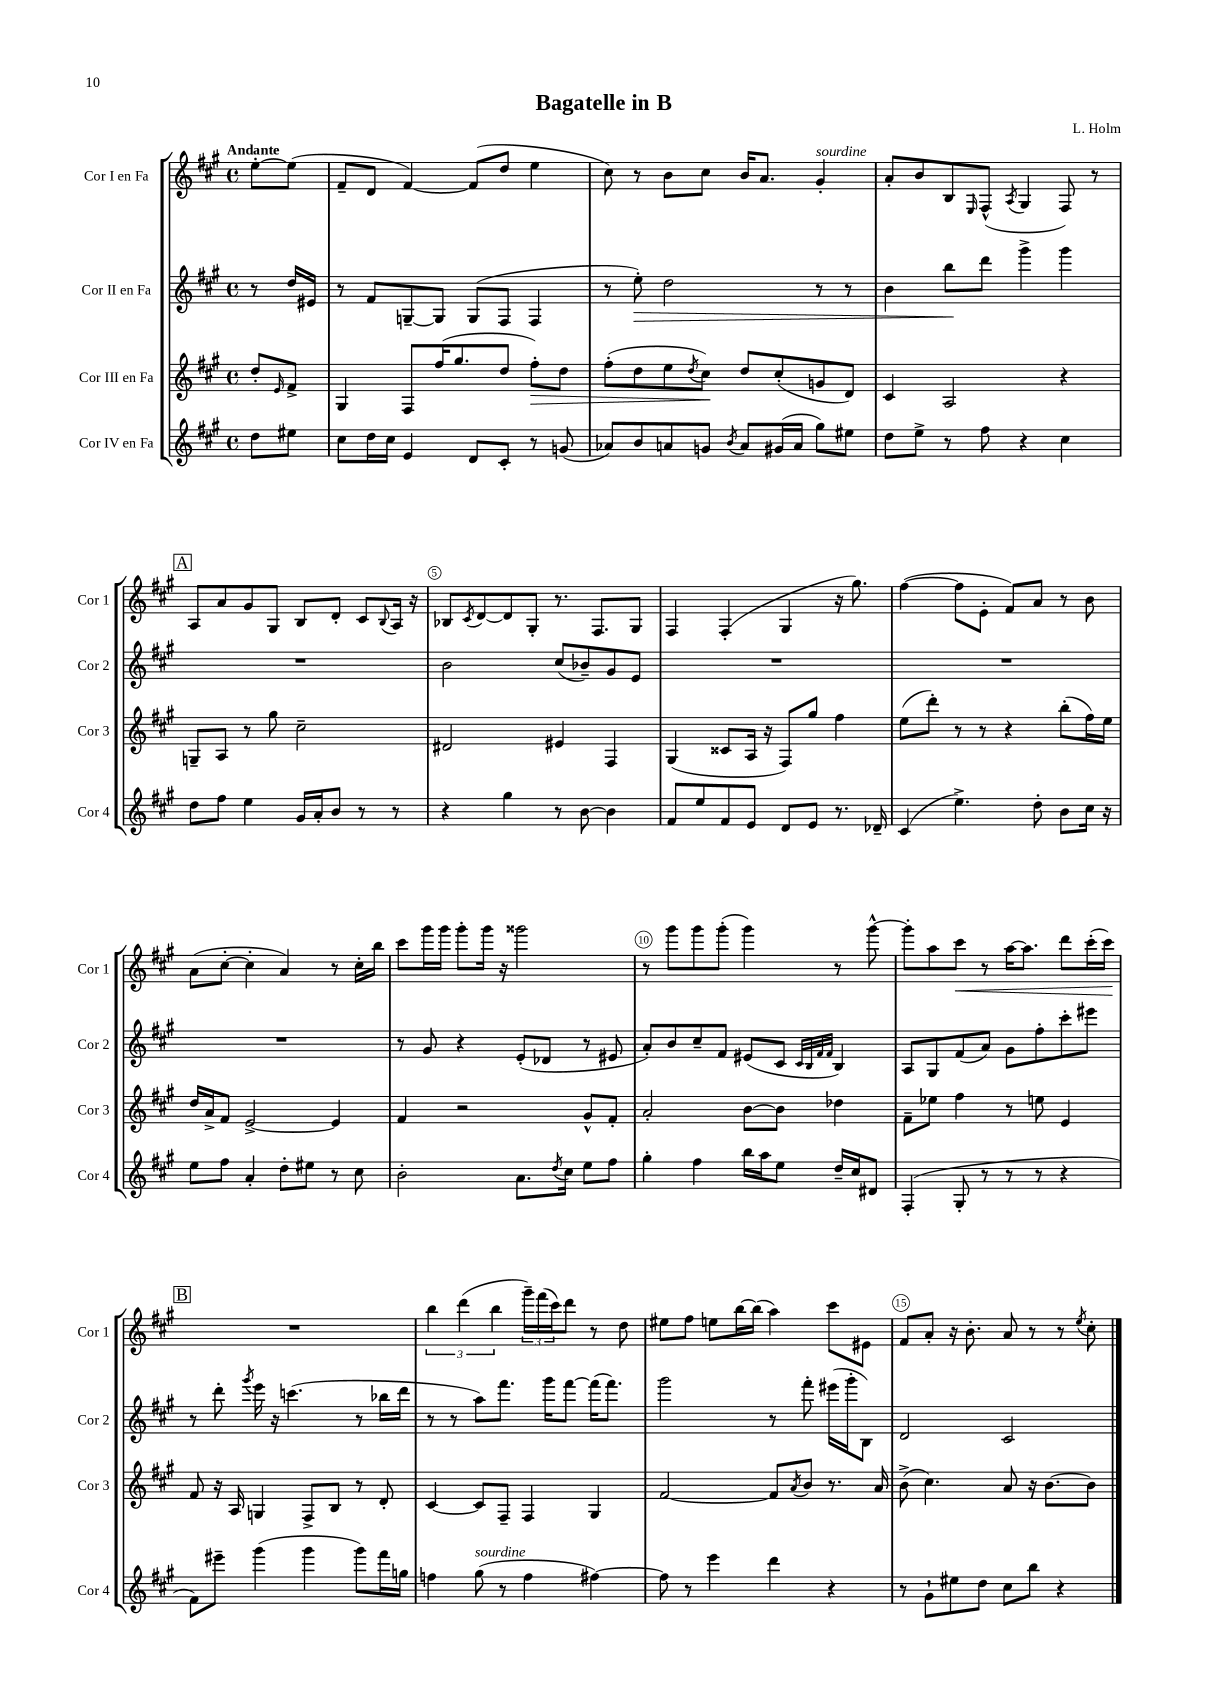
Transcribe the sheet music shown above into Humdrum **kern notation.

**kern	**kern	**kern	**kern
*staff4	*staff3	*staff2	*staff1
*clefG2	*clefG2	*clefG2	*clefG2
*k[f#c#g#]	*k[f#c#g#]	*k[f#c#g#]	*k[f#c#g#]
*M4/4	*M4/4	*M4/4	*M4/4
*met(c)	*met(c)	*met(c)	*met(c)
8dd	8dd'	8r	[8ee'
.	16qqe	.	.
8ee#	8f#^	16dd	(8ee]
.	.	16e#	.
=	=	=	=
8cc#	4G#	8r	8f#~
16dd	.	8f#	8d
16cc#	.	.	.
4e	8F#	[8G~	[4f#)
.	(16ff#	8G]	.
.	8.gg#	.	.
8d	.	(8G	(8f#]
8c#'	8dd	8F#	8dd
8r	8ff#')	4F#	4ee
(8g	8dd	.	.
=	=	=	=
8a-)	(8ff#'	8r	8cc#)
8b	8dd	8ee')	8r
8a	8ee	2dd	8b
.	8qdd	.	.
8g	8cc#)	.	8cc#
8qb	.	.	.
8a	8dd	.	16b
.	.	.	8.a
(16g#	(8cc#'	.	.
16a	.	.	.
8gg#)	8g	8r	4g#'
8ee#	8d)	8r	.
=	=	=	=
8dd	4c#	4b	8a'
8ee^	.	.	8b
8r	2A	8bb	8B
.	.	.	16qqE
8ff#	.	8ddd	(8F#^^
.	.	.	8qA
4r	.	4ggg#^	4G#
4cc#	4r	4ggg#	8F#)
.	.	.	8r
=	=	=	=
8dd	8G~	1r	8A
8ff#	8A	.	8a
4ee	8r	.	8g#
.	8gg#	.	8G#
16g#	2cc#~	.	8B
16a'	.	.	.
8b	.	.	8d'
8r	.	.	8c#
.	.	.	8qqB
8r	.	.	16A
.	.	.	16r
=	=	=	=
4r	2d#	2b	8B-
.	.	.	8qc#
.	.	.	[8d
4gg#	.	.	8d]
.	.	.	8G#'
8r	4e#	(8cc#	8.r
[8b	.	8b-~)	.
.	.	.	8.F#
4b]	4F#	8g#	.
.	.	8e	8G#
=	=	=	=
8f#	(4G#	1r	4F#
8ee	.	.	.
8f#	8c##	.	(4F#'
8e	16A	.	.
.	16r	.	.
8d	8F#)	.	4G#
8e	8gg#	.	.
8.r	4ff#	.	16r
.	.	.	8.gg#)
16d-~	.	.	.
=	=	=	=
(4c#	(8ee	1r	([4ff#
.	8ddd')	.	.
4.ee^)	8r	.	8ff#]
.	8r	.	8e'
.	4r	.	8f#)
8dd'	.	.	8a
8b	(8bb'	.	8r
16cc#	16ff#)	.	8b
16r	16ee	.	.
=	=	=	=
8ee	16dd	1r	(8a
.	16a^	.	.
8ff#	8f#	.	[8cc#'
4a'	[2e^	.	4cc#']
8dd'	.	.	4a)
8ee#	.	.	.
8r	4e]	.	8r
8cc#	.	.	16cc#'
.	.	.	16bb
=	=	=	=
2b'	4f#	8r	8ccc#
.	.	8g#	16ggg#
.	.	.	16ggg#
.	2r	4r	8ggg#'
.	.	.	16ggg#
.	.	.	16r
8.a	.	(8e'	2ggg##
.	.	8d-	.
8qdd	.	.	.
16cc#	.	.	.
8ee	8g#^^	8r	.
8ff#	8f#'	8e#	.
=	=	=	=
4gg#'	2a'	8a')	8r
.	.	8b	8ggg#
4ff#	.	8cc#~	8ggg#
.	.	8f#	(8ggg#'
16bb	[8b	(8e#	4ggg#)
16aa	.	.	.
8ee	8b]	8c#	.
.	.	32qqc#	.
.	.	32qqB	.
.	.	32qqf#	.
.	.	32qqf#	.
16dd~	4dd-	4B)	8r
16cc#	.	.	.
8d#	.	.	[8ggg#^^
=	=	=	=
(4F#'	8f#~	8A	8ggg#']
.	8ee-	8G#	8aa
8G#'	4ff#	(8f#	8ccc#
8r	.	8a)	8r
8r	8r	8g#	[16aa
.	.	.	8.aa]
8r	8ee	8ff#'	.
4r	4e	8ccc#'	8ddd
.	.	8eee#	(16ccc#'
.	.	.	16ccc#)
=	=	=	=
8f#)	8f#	8r	1r
8eee#~	16r	8ddd'	.
.	16A	.	.
.	.	8qggg#	.
(4ggg#	4G	16eee	.
.	.	16r	.
.	.	(4.ccc	.
4ggg#	8F#^	.	.
.	8B	.	.
8ggg#)	8r	8r	.
16fff#	8d'	16bb-	.
16gg	.	16ddd	.
=	=	=	=
4ff	[4c#	8r	6bb
.	.	8r	.
.	.	.	(6ddd
(8gg#	8c#]	8aa)	.
.	.	.	6bb
8r	8F#~	8.fff#	.
4ff	4F#	.	24ggg#~)
.	.	.	(24fff#
.	.	16ggg#	.
.	.	.	24ccc#)
.	.	[8fff#	8ddd
[4ff#)	4G#	(16fff#]	8r
.	.	8.fff#)	.
.	.	.	8dd
=	=	=	=
8ff#]	[2f#	2ggg#	8ee#
8r	.	.	8ff#
4eee	.	.	8ee
.	.	.	[16bb
.	.	.	(16bb]
4ddd	8f#]	8r	4aa)
.	8qa	.	.
.	8b	8fff#'	.
4r	8.r	(16eee#	8ccc#
.	.	16ggg#'	.
.	.	8B)	8e#
.	16a	.	.
=	=	=	=
8r	(8b^	2d	8f#
8g#`	4.cc#)	.	8a'
8ee#	.	.	16r
.	.	.	8.b'
8dd	.	.	.
8cc#	8a	2c#	8a
8bb	16r	.	8r
.	[8.b	.	.
4r	.	.	8r
.	.	.	8qee
.	8b]	.	8cc#'
==	==	==	==
*-	*-	*-	*-
